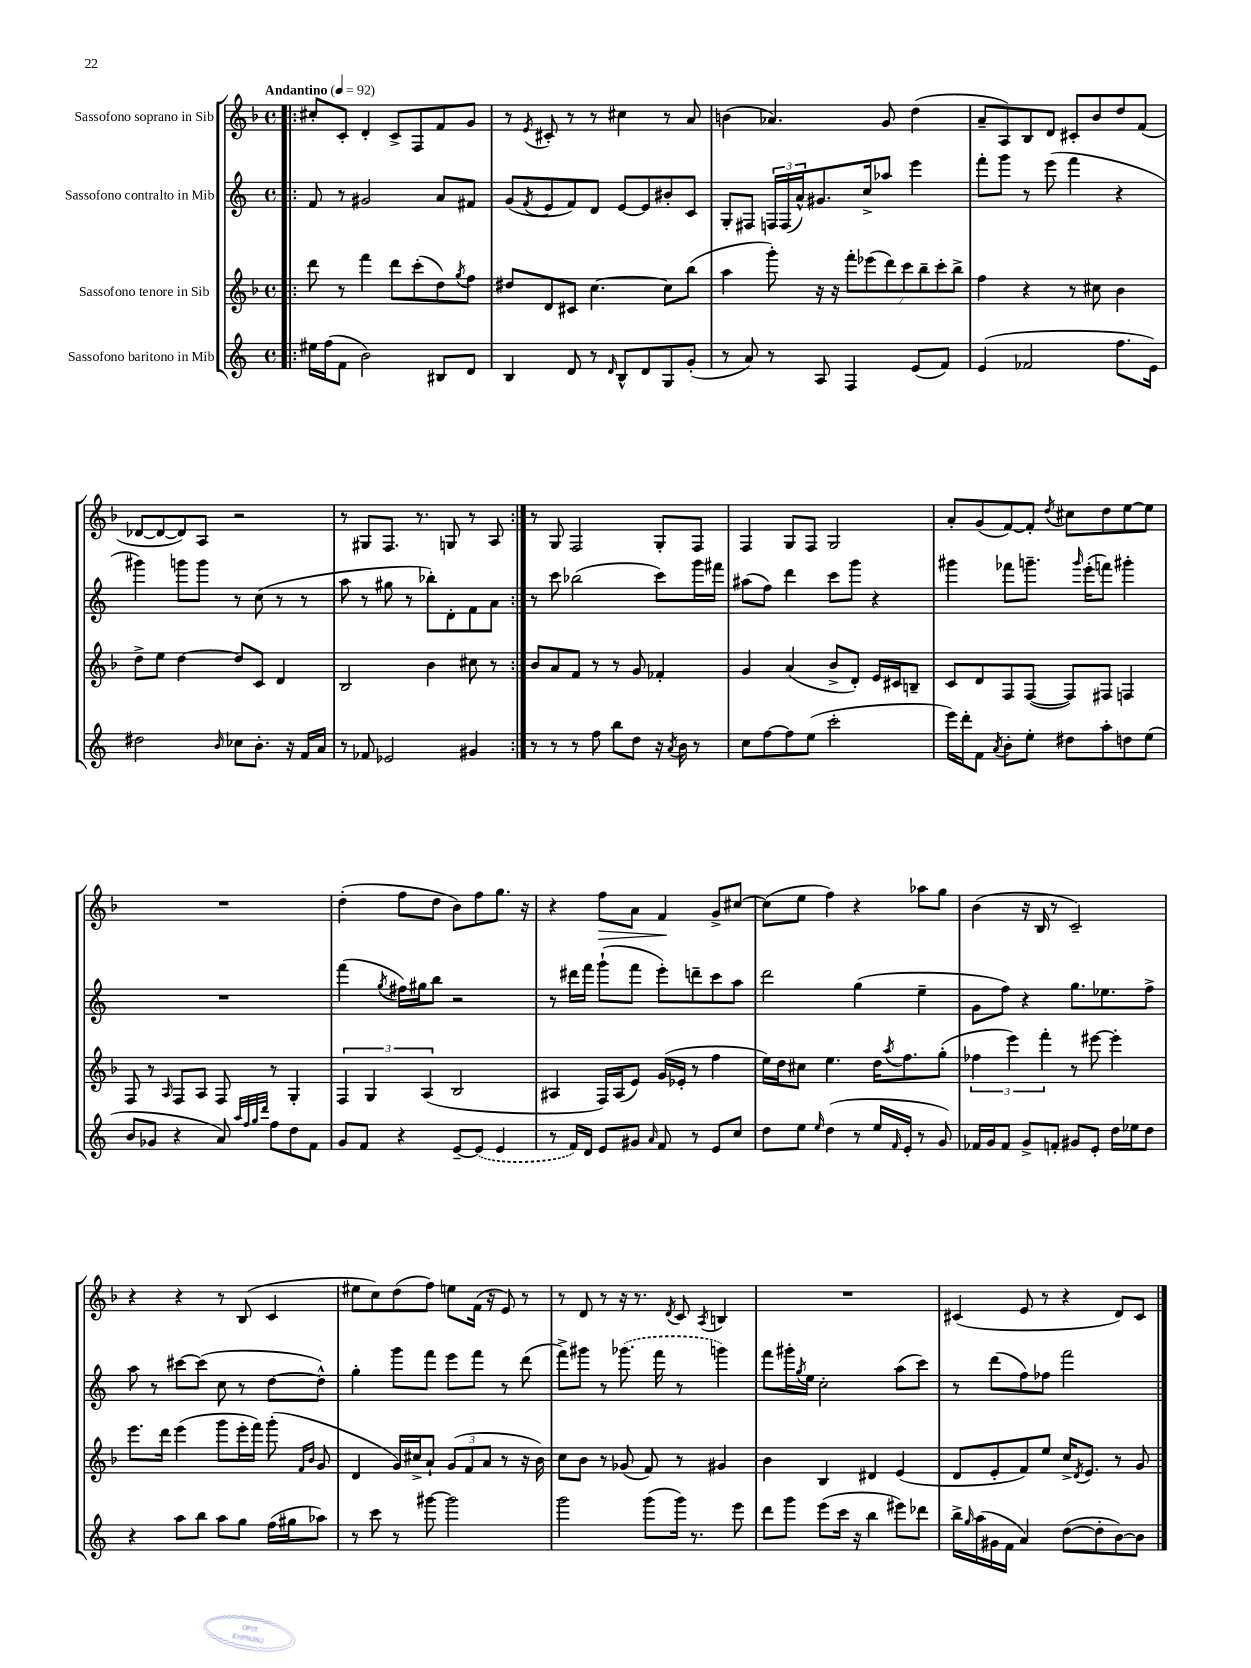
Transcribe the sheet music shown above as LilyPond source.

<<
\new StaffGroup <<
\new Staff = "s0" \with { instrumentName = "Sassofono soprano in Sib" } {
    \clef treble \key f \major \defaultTimeSignature \time 4/4 \tempo "Andantino" 4 = 92
    \repeat volta 2 { \bar ".|:" cis''8-. c'8-. d'4-. c'8-> f8 f'8 g'8 |
    r8 \acciaccatura { e'8 } cis'8-. r8 r8 cis''4 r8 a'8 |
    b'4( aes'4.) g'8 d''4( |
    a'8-- a8) bes8 d'8 cis'8-. bes'8 d''8 f'8( |
    des'8~ des'8~ des'8) a8 r2 |
    r8 gis8 f8. r8. g8 r8 a8 | }
    r8 g8 f2 g8-. f8 |
    f4 g8 f8 g2 |
    a'8-. g'8( f'8~) f'8-. \acciaccatura { d''8 } cis''8 d''8 e''8~ e''8 |
    R1 |
    d''4-.( f''8 d''8 bes'8) f''8 g''8. r16 |
    r4 f''8\> a'8 f'4\! g'8-> cis''8~ |
    cis''8( e''8 f''4) r4 aes''8 g''8 |
    bes'4( r16 bes16 r8 c'2--) |
    r4 r4 r8 bes8( c'4 |
    eis''8 c''8) d''8( f''8) e''8 f'16( r16 e'8) r8 |
    r8 d'8 r8 r16 r8. \acciaccatura { d'8 } c'8 \acciaccatura { a8 } b4 |
    R1 |
    cis'4( e'8 r8 r4 d'8) cis'8 \bar "|." |
}
\new Staff = "s1" \with { instrumentName = "Sassofono contralto in Mib" } {
    \clef treble \key c \major \defaultTimeSignature \time 4/4
    \repeat volta 2 { \bar ".|:" f'8 r8 gis'2 a'8 fis'8 |
    g'8( \acciaccatura { f'8 } e'8 f'8) d'8 e'8~ e'8 bis'8-. c'8 |
    g8-. fis8 \tuplet 3/2 { f16 f16( a'16-^) } gis'8. c''16-> aes''8 e'''4 |
    f'''8-. g'''8 r8 e'''8( f'''4 r4 |
    gis'''4) g'''8 g'''8 r8 c''8( r8 r8 |
    a''8 r8 gis''8 r8 bes''8-.) d'8-. f'8 a'8 | }
    r8 c'''8 bes''2( c'''8) g'''16 fis'''16 |
    ais''8( f''8) d'''4 c'''8 g'''8 r4 |
    gis'''4 fes'''8 g'''8.-- \grace { g'''16 } e'''16-.( f'''8) gis'''4-. |
    R1 |
    f'''4( \acciaccatura { g''8 } fis''16) gis''16 b''8 r2 |
    r8 dis'''16 f'''16 g'''8-!( f'''8 e'''8-.) d'''8-- c'''8 a''8 |
    d'''2 g''4( e''4-- |
    g'8 f''8) r4 g''8. ees''8. f''8-> |
    a''8 r8 cis'''8~ cis'''8( c''8 r8 d''8~ d''8-^) |
    g''4-. g'''8 f'''8 e'''8 f'''8 r8 d'''8( |
    f'''8->) gis'''8 r8 \once \slurDashed ges'''8.( f'''16 r8 g'''4) |
    f'''8 gis'''16-. \acciaccatura { g''8 } e''16 c''2-. a''8( c'''8) |
    r8 d'''8( f''8) fes''8 f'''2 \bar "|." |
}
\new Staff = "s2" \with { instrumentName = "Sassofono tenore in Sib" } {
    \clef treble \key f \major \defaultTimeSignature \time 4/4
    \repeat volta 2 { \bar ".|:" d'''8 r8 f'''4 d'''8 c'''8-.( d''8) \acciaccatura { g''8 } f''8 |
    dis''8 d'8 cis'8 c''4.~ c''8 bes''8( |
    a''4 g'''8-.) r16 r16 \tuplet 7/4 { f'''8-. ees'''8( d'''8) c'''8 bes''8-- c'''8-. bes''8-> } |
    f''4 r4 r8 cis''8 bes'4 |
    d''8-> e''8 d''4~ d''8 c'8 d'4 |
    bes2 bes'4 cis''8 r8 | }
    bes'8 a'8 f'8 r8 r8 g'8 fes'4-. |
    g'4 a'4( bes'8-> d'8-.) e'16 cis'16 b8-- |
    c'8 d'8 f8 f8~( f8) fis8 f4 |
    f8 r8 \grace { a16 } f8 a8 f8 r8 g4-. |
    \tuplet 3/2 { f4 g4 a4( } bes2 |
    ais4 f16) ais16( e'8) g'16( ees'16-. r8 f''4 |
    e''16) d''16 cis''8 e''4. d''16 \acciaccatura { a''8 } f''8. g''8-.( |
    \tuplet 3/2 { fes''4 e'''4) f'''4-. } r8 eis'''8~ eis'''4-. |
    e'''8. d'''16 e'''4( g'''8 e'''16-. f'''16) g'''8-.( \grace { f'16 bes'16 } g'8 |
    d'4 g'16) cis''16-> a'8-! \tuplet 3/2 { g'8( f'8 a'8 } r8 r16 bes'16) |
    c''8 bes'8 r8 ges'8( f'8) r8 gis'4 |
    bes'4 bes4 dis'4 e'4( |
    d'8 e'8-. f'8) e''8 c''16-> \acciaccatura { d'8 } e'8. r8 g'8 \bar "|." |
}
\new Staff = "s3" \with { instrumentName = "Sassofono baritono in Mib" } {
    \clef treble \key c \major \defaultTimeSignature \time 4/4
    \repeat volta 2 { \bar ".|:" eis''16 f''16( f'8 b'2) bis8 d'8 |
    b4 d'8 r8 \grace { d'16 } b8-^ d'8 g8 g'8-.( |
    r8 a'8) r8 a8 f4 e'8( f'8) |
    e'4( fes'2 f''8. e'16) |
    dis''2 \grace { b'16 } ces''8 b'8.-. r16 f'16 a'16 |
    r8 fes'8 ees'2 gis'4 | }
    r8 r8 r8 f''8 b''8 d''8 r16 \acciaccatura { a'8 } b'16 r8 |
    c''8 f''8~ f''8 e''8( c'''2-. |
    e'''16) d'''16-. f'8 \acciaccatura { a'8 } b'8-. e''8-. dis''8 a''8-. d''8 e''8( |
    b'8 ges'8 r4 a'8) \grace { a''32 f''32 g''32 d'''32 } f''8 d''8 f'8 |
    g'8 f'8 r4 e'8~-- \once \slurDashed e'8( e'4 |
    r8 f'16) d'16 e'8 gis'8 \grace { a'16 } f'8 r8 e'8 c''8 |
    d''8 e''8 \grace { e''16 } d''4( r8 e''16 \grace { f'16 } e'16-. r8 g'8) |
    fes'16 g'16 fes'8 g'8-> f'8-. gis'8 e'8-. d''16 ees''16 d''8 |
    r4 a''8 b''8 a''8 g''8 f''16( gis''16 aes''8) |
    r8 c'''8 r8 gis'''8~ gis'''2 |
    g'''2 g'''8( g'''16) r8. e'''8 |
    d'''8 g'''8 e'''8( c'''16 r16 b''4 eis'''8) des'''8 |
    b''16-> \grace { g''16 } a''16( gis'16 f'16 a'4) d''8~( d''8-. b'8~) b'8 \bar "|." |
}
>>
>>
\layout { \context { \Score \remove "Bar_number_engraver" } }
